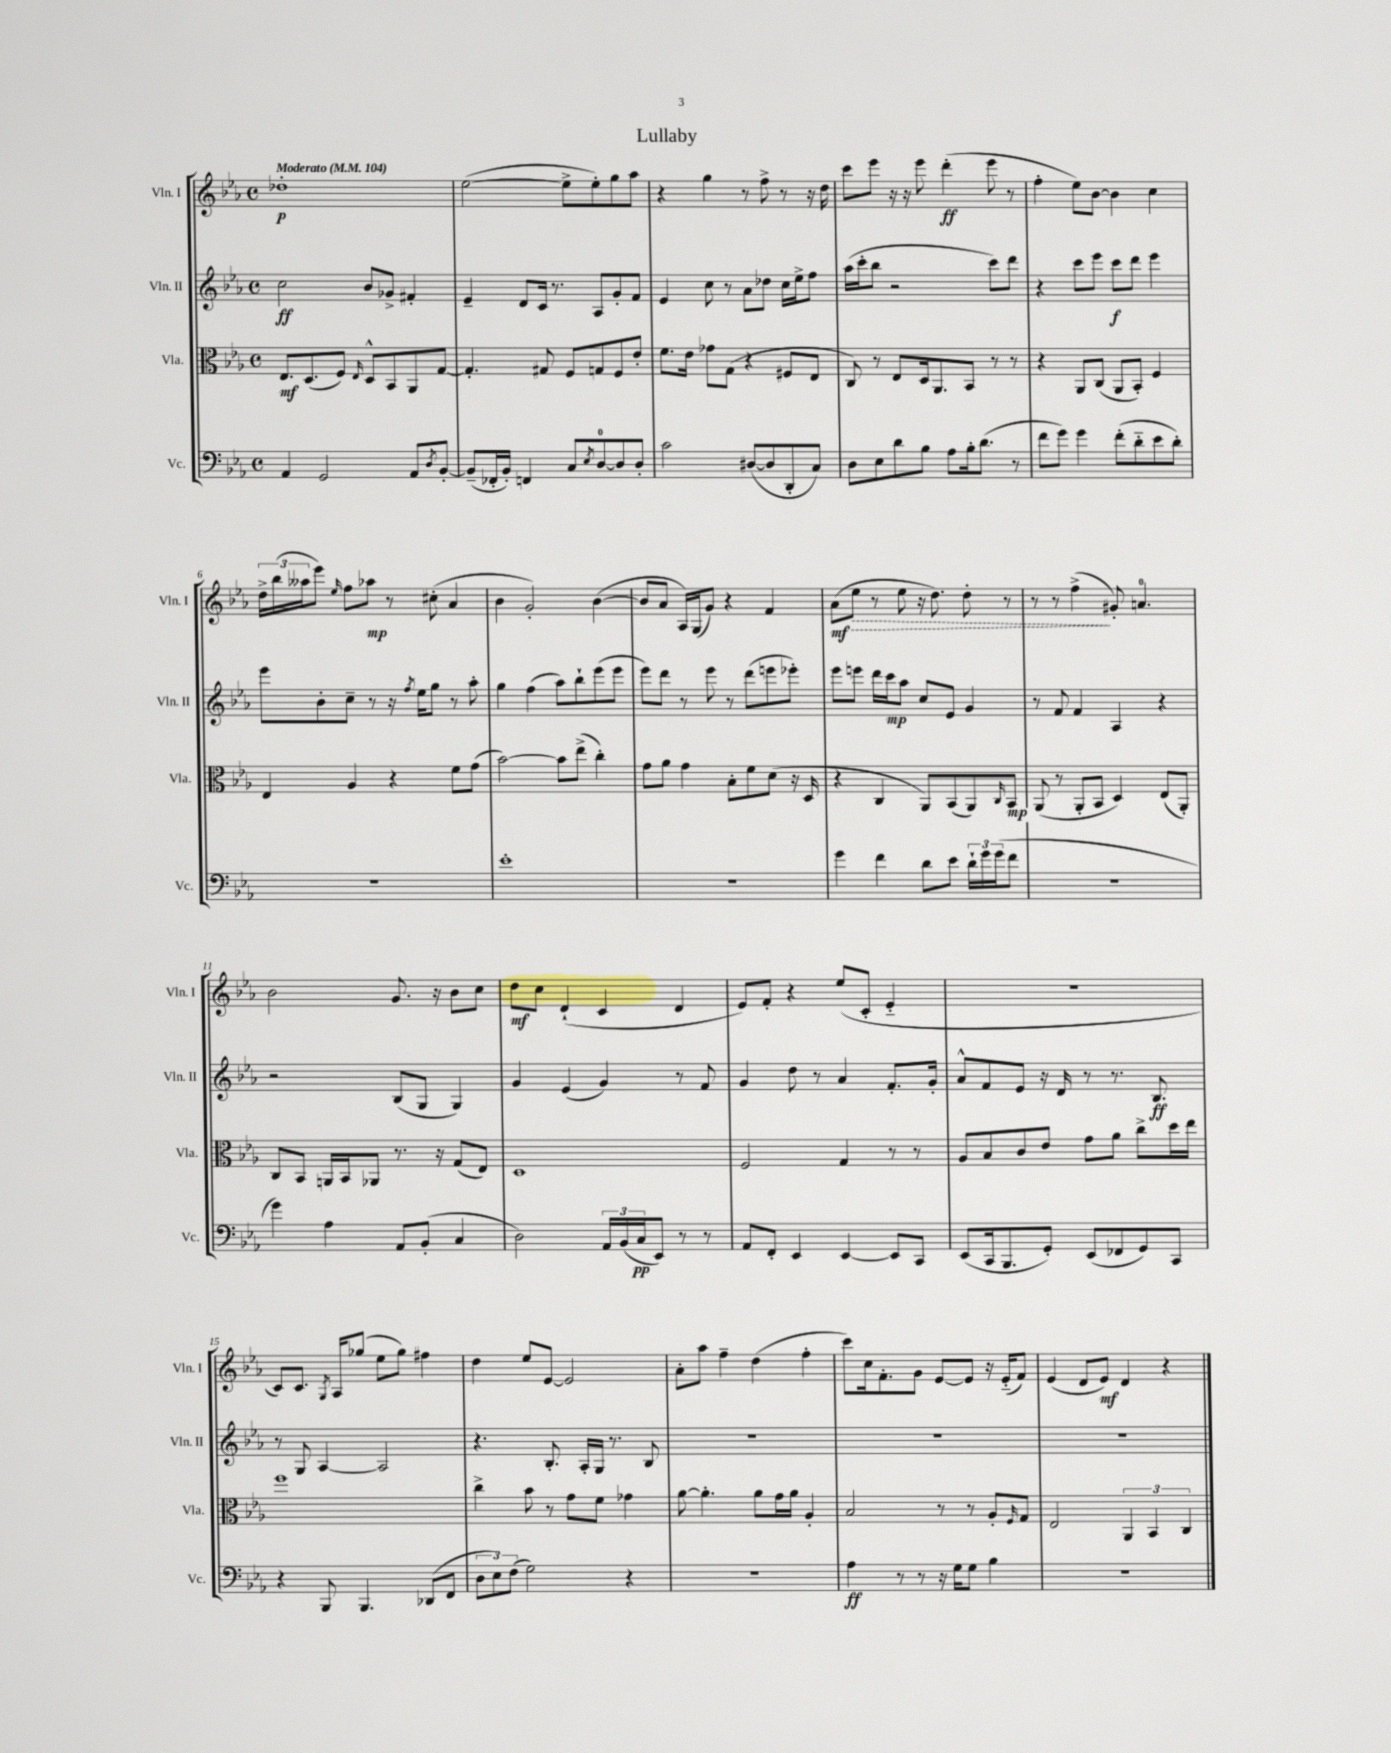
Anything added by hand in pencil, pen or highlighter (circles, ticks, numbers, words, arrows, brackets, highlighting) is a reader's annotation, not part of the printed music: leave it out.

**kern	**dynam	**kern	**dynam	**kern	**dynam	**kern	**dynam
*part4	*part4	*part3	*part3	*part2	*part2	*part1	*part1
*staff4	*staff4	*staff3	*staff3	*staff2	*staff2	*staff1	*staff1
*I"Vc.	*	*I"Vla.	*	*I"Vln. II	*	*I"Vln. I	*
*I'Vc.	*	*I'Vla.	*	*I'Vln. II	*	*I'Vln. I	*
*clefF4	*	*clefC3	*	*clefG2	*	*clefG2	*
*k[b-e-a-]	*	*k[b-e-a-]	*	*k[b-e-a-]	*	*k[b-e-a-]	*
*M4/4	*	*M4/4	*	*M4/4	*	*M4/4	*
*met(c)	*	*met(c)	*	*met(c)	*	*met(c)	*
*MM104	*	*MM104	*	*MM104	*	*MM104	*
=1	=1	=1	=1	=1	=1	=1	=1
!	!	!	!	!	!	!LO:TX:a:B:t=Moderato	!
4AA-/	.	8.E-/L	mf	2cc\	ff	1dd-X'	p
.	.	(8.D/	.	.	.	.	.
2GG/	.	.	.	.	.	.	.
.	.	8F/J)	.	.	.	.	.
.	.	16qqE-/	.	.	.	.	.
.	.	8D^^/L	.	8b-/L	.	.	.
.	.	8BB-/	.	8g-X^/J	.	.	.
8AA-/L	.	8AA-/	.	4f#X'/	.	.	.
8qD/	.	.	.	.	.	.	.
[8BB-'/J	.	[8G/J	.	.	.	.	.
=2	=2	=2	=2	=2	=2	=2	=2
(8BB-~/L]	.	4.G'/]	.	4e-~/	.	([2ee-\	.
16FF-X'/L	.	.	.	.	.	.	.
16BB-'/JJ)	.	.	.	.	.	.	.
4FFn/	.	.	.	8d/L	.	.	.
.	.	8G#X/	.	16c/Jk	.	.	.
.	.	.	.	8.r	.	.	.
8C/L	.	8F/L	.	.	.	8ee-^\L]	.
8qE-/	.	.	.	.	.	.	.
[8D/	.	8Gn/	.	8A-/L	.	8ee-'\)	.
8D/]	.	8F/	.	8g'/	.	8gg\	.
8D'/J	.	8e-'/J	.	8f/J	.	8aa-\J	.
=3	=3	=3	=3	=3	=3	=3	=3
2c\	.	8.f\L	.	4e-/	.	4r	.
.	.	16e-\Jk	.	.	.	.	.
.	.	8g-X\L	.	8cc\	.	4gg\	.
.	.	(8G\J	.	8r	.	.	.
([8D#X/L	.	4r	.	8a-\L	.	8r	.
8D#/]	.	.	.	8dd-X\J	.	8ff^\	.
8DD'/	.	8F#X/L	.	16cc\LL	.	8r	.
.	.	.	.	16ee-^\J	.	.	.
8C/J)	.	8E-/J	.	8ff\J	.	16r	.
.	.	.	.	.	.	16dd\	.
=4	=4	=4	=4	=4	=4	=4	=4
8D\L	.	8C/)	.	(16aa-\LL	.	8ccc\L	.
.	.	.	.	16ccc'\J	.	.	.
8E-\	.	8r	.	8bb-\J	.	8eee-\J	.
8d\	.	8E-/L	.	2r	.	16r	.
.	.	.	.	.	.	16r	.
8B-\J	.	16D/k	.	.	.	8eee-\	.
.	.	8.AA-/	.	.	.	.	.
8A-\L	.	.	.	.	.	(4ddd'\	ff
16B-'\k	.	8BB-/J	.	.	.	.	.
(8.d\J	.	.	.	.	.	.	.
.	.	8r	.	8ccc\L)	.	8eee-\	.
8r	.	8r	.	8ddd\J	.	8r	.
=5	=5	=5	=5	=5	=5	=5	=5
8f\L	.	4r	.	4r	.	4ff'\	.
8g\J)	.	.	.	.	.	.	.
4g\	.	8AA-/L	.	8ccc\L	.	8ee-\L)	.
.	.	(8C/J	.	8eee-\J	.	[8b-\J	.
(8f'\L	.	8AA-/L	.	8ccc\L	f	4b-\]	.
8d\	.	8BB-'/J)	.	8ddd\J	.	.	.
8e-\	.	4F/	.	4eee-\	.	4cc\	.
8d'\J)	.	.	.	.	.	.	.
!!LO:LB:g=z
=6	=6	=6	=6	=6	=6	=6	=6
1r	.	4E-/	.	8eee-\L	.	24dd^\LL	.
.	.	.	.	.	.	(24bb-\	.
.	.	.	.	.	.	24aa--X\J	.
.	.	.	.	8b-'\	.	8eee-\J)	.
.	.	.	.	.	.	16qqee-/	.
.	.	4A-/	.	8cc~\J	.	8ff\L	.
.	.	.	.	8r	.	8aa-X\J	mp
.	.	4r	.	16r	.	8r	.
.	.	.	.	8qff/	.	.	.
.	.	.	.	16ee-\KL	.	.	.
.	.	.	.	8gg\J	.	(8cc#X'\	.
.	.	8f\L	.	8r	.	4a-/	.
.	.	(8g\J	.	8aa-'\	.	.	.
=7	=7	=7	=7	=7	=7	=7	=7
1e-'	.	[2b-\)	.	4gg\	.	4b-\	.
.	.	.	.	(4ff\	.	2g'/)	.
.	.	8b-\L]	.	8aa-\L)	.	.	.
.	.	(8ee-^\J	.	8bb-`\	.	.	.
.	.	4cc'\)	.	(8eee-\	.	([4b-\	.
.	.	.	.	8eee-\J	.	.	.
=8	=8	=8	=8	=8	=8	=8	=8
1r	.	8g\L	.	8eee-\L)	.	8b-/L]	.
.	.	8a-\J	.	8ddd\J	.	8a-/J	.
.	.	4g\	.	8r	.	16A-/LL)	.
.	.	.	.	.	.	(16G/J	.
.	.	.	.	8eee-\	.	8g/J)	.
.	.	8B-'\L	.	8r	.	4r	.
.	.	8f\	.	(8ddd\L	.	.	.
.	.	(8d\J	.	8eeen\	.	4f/	.
.	.	16r	.	8eee-X'\J)	.	.	.
.	.	16D/	.	.	.	.	.
=9	=9	=9	=9	=9	=9	=9	=9
!	!	!	!	!	!	!	!LO:HP:b
4g\	.	4r	.	8eee-\L	.	(8a-\L	> mf
.	.	.	.	8eeen\J	.	8ee-\J	.
4f\	.	4C/	.	16ddd\LL	.	8r	.
.	.	.	.	16ccc\J	mp	.	.
.	.	.	.	8aa-\J	.	8ee-\	.
8d\L	.	8AA-/L)	.	8cc/L	.	16r	.
.	.	.	.	.	.	8.dd\)	.
8e-\J	.	(8BB-/	.	8e-/J	.	.	.
24d`\LL	.	8AA-/)	.	4g/	.	8dd'\	.
24g\	.	.	.	.	.	.	.
(24g\J	.	.	.	.	.	.	.
.	.	16qqC/	.	.	.	.	.
8f\J	.	8BB-/J	mp	.	.	8r	.
=10	=10	=10	=10	=10	=10	=10	=10
1r	.	(8AA-/	.	8r	.	8r	.
.	.	8r	.	8f/	.	8r	.
.	.	8AA-'/L	.	4f/	.	(4ff^\	.
.	.	8BB-/J	.	.	.	.	.
.	.	4D/)	.	4A-/	.	8g#X'/)	]
.	.	.	.	.	.	4.an/	.
.	.	(8E-/L	.	4r	.	.	.
.	.	8AA-'/J)	.	.	.	.	.
!!LO:LB:g=z
=11	=11	=11	=11	=11	=11	=11	=11
4g\)	.	8C/L	.	2r	.	2b-\	.
.	.	8BB-/J	.	.	.	.	.
4A-\	.	16AAn/LL	.	.	.	.	.
.	.	16BB-/J	.	.	.	.	.
.	.	8AA-X/J	.	.	.	.	.
8AA-/L	.	8.r	.	(8B-/L	.	8.g/	.
(8BB-'/J	.	.	.	8G/J	.	.	.
.	.	16r	.	.	.	16r	.
4C/	.	(8G/L	.	4G/)	.	8b-\L	.
.	.	8E-/J)	.	.	.	8cc\J	.
=12	=12	=12	=12	=12	=12	=12	=12
2D\)	.	1D	.	4g/	.	8dd\L	mf
.	.	.	.	.	.	8cc\J	.
.	.	.	.	(4e-/	.	(4d`/	.
24AA-/LL	.	.	.	4g/)	.	4c/	.
(24BB-/	.	.	.	.	.	.	.
24C/J	pp	.	.	.	.	.	.
8EE-/J)	.	.	.	.	.	.	.
8r	.	.	.	8r	.	4d/	.
8r	.	.	.	8f/	.	.	.
=13	=13	=13	=13	=13	=13	=13	=13
8AA-/L	.	2F/	.	4g/	.	8e-/L)	.
8FF'/J	.	.	.	.	.	8f'/J	.
4EE-/	.	.	.	8dd\	.	4r	.
.	.	.	.	8r	.	.	.
[4EE-/	.	4G/	.	4a-/	.	(8ee-/L	.
.	.	.	.	.	.	8c'/J	.
8EE-/L]	.	8r	.	8.f'/L	.	4e-/	.
8CC/J	.	8r	.	.	.	.	.
.	.	.	.	16g'/Jk	.	.	.
=14	=14	=14	=14	=14	=14	=14	=14
(8EE-/L	.	8A-/L	.	8a-^^/L	.	1r	.
16CC/k	.	8B-/	.	8f/	.	.	.
8.BBB-/	.	.	.	.	.	.	.
.	.	8c/	.	8e-/J	.	.	.
8GG'/J)	.	8e-/J	.	16r	.	.	.
.	.	.	.	16d/	.	.	.
(8EE-/L	.	8g\L	.	8r	.	.	.
8FF-X/	.	8a-\J	.	8.r	.	.	.
8GG/)	.	8cc^\L	.	.	.	.	.
.	.	.	.	8.B-/	ff	.	.
8CC/J	.	16dd\L	.	.	.	.	.
.	.	16ee-\JJ	.	.	.	.	.
!!LO:LB:g=z
=15	=15	=15	=15	=15	=15	=15	=15
4r	.	1ff	.	8r	.	8c/L)	.
.	.	.	.	8G/	.	8.c/J	.
8BBB-/	.	.	.	[4A-/	.	.	.
.	.	.	.	.	.	8qG/	.
.	.	.	.	.	.	16A-/KL	.
4.BBB-/	.	.	.	.	.	(8gg-X/J	.
.	.	.	.	2A-/]	.	8ee-\L	.
.	.	.	.	.	.	8gg-\J)	.
(8DD-X/L	.	.	.	.	.	4ff#X\	.
8FF/J	.	.	.	.	.	.	.
=16	=16	=16	=16	=16	=16	=16	=16
12D\L	.	4cc^\	.	4.r	.	4dd\	.
12E-\)	.	.	.	.	.	.	.
(12F\J	.	.	.	.	.	.	.
2G\)	.	8b-\	.	.	.	8ee-/L	.
.	.	8r	.	8.B-'/	.	[8e-/J	.
.	.	8g\L	.	.	.	2e-/]	.
.	.	.	.	16A-'/LL	.	.	.
.	.	8f\J	.	16G/JJ	.	.	.
.	.	.	.	8.r	.	.	.
4r	.	4g-X\	.	.	.	.	.
.	.	.	.	8B-/	.	.	.
=17	=17	=17	=17	=17	=17	=17	=17
1r	.	[8a-\	.	1r	.	8a-'\L	.
.	.	4.a-'\]	.	.	.	8aa-\J	.
.	.	.	.	.	.	4ff~\	.
.	.	8a-\L	.	.	.	(4dd\	.
.	.	16g\L	.	.	.	.	.
.	.	16a-\JJ	.	.	.	.	.
.	.	4A-'/	.	.	.	4ff'\	.
=18	=18	=18	=18	=18	=18	=18	=18
4A-\	ff	2B-/	.	1r	.	8ccc\L)	.
.	.	.	.	.	.	16cc\k	.
.	.	.	.	.	.	8.f'\	.
8r	.	.	.	.	.	.	.
8r	.	.	.	.	.	8g\J	.
16r	.	8r	.	.	.	[8e-/L	.
16G\KL	.	.	.	.	.	.	.
8G\J	.	8r	.	.	.	8e-/J]	.
4B-\	.	8A-'/L	.	.	.	16r	.
.	.	.	.	.	.	(16e-/KL	.
.	.	16qqF/	.	.	.	.	.
.	.	8G/J	.	.	.	8f/J)	.
=19	=19	=19	=19	=19	=19	=19	=19
1r	.	2E-/	.	1r	.	(4e-/	.
.	.	.	.	.	.	8d/L	.
.	.	.	.	.	.	8e-/J)	mf
.	.	6AA-/	.	.	.	4d/	.
.	.	6BB-/	.	.	.	.	.
.	.	.	.	.	.	4r	.
.	.	6C/	.	.	.	.	.
==	==	==	==	==	==	==	==
*-	*-	*-	*-	*-	*-	*-	*-
